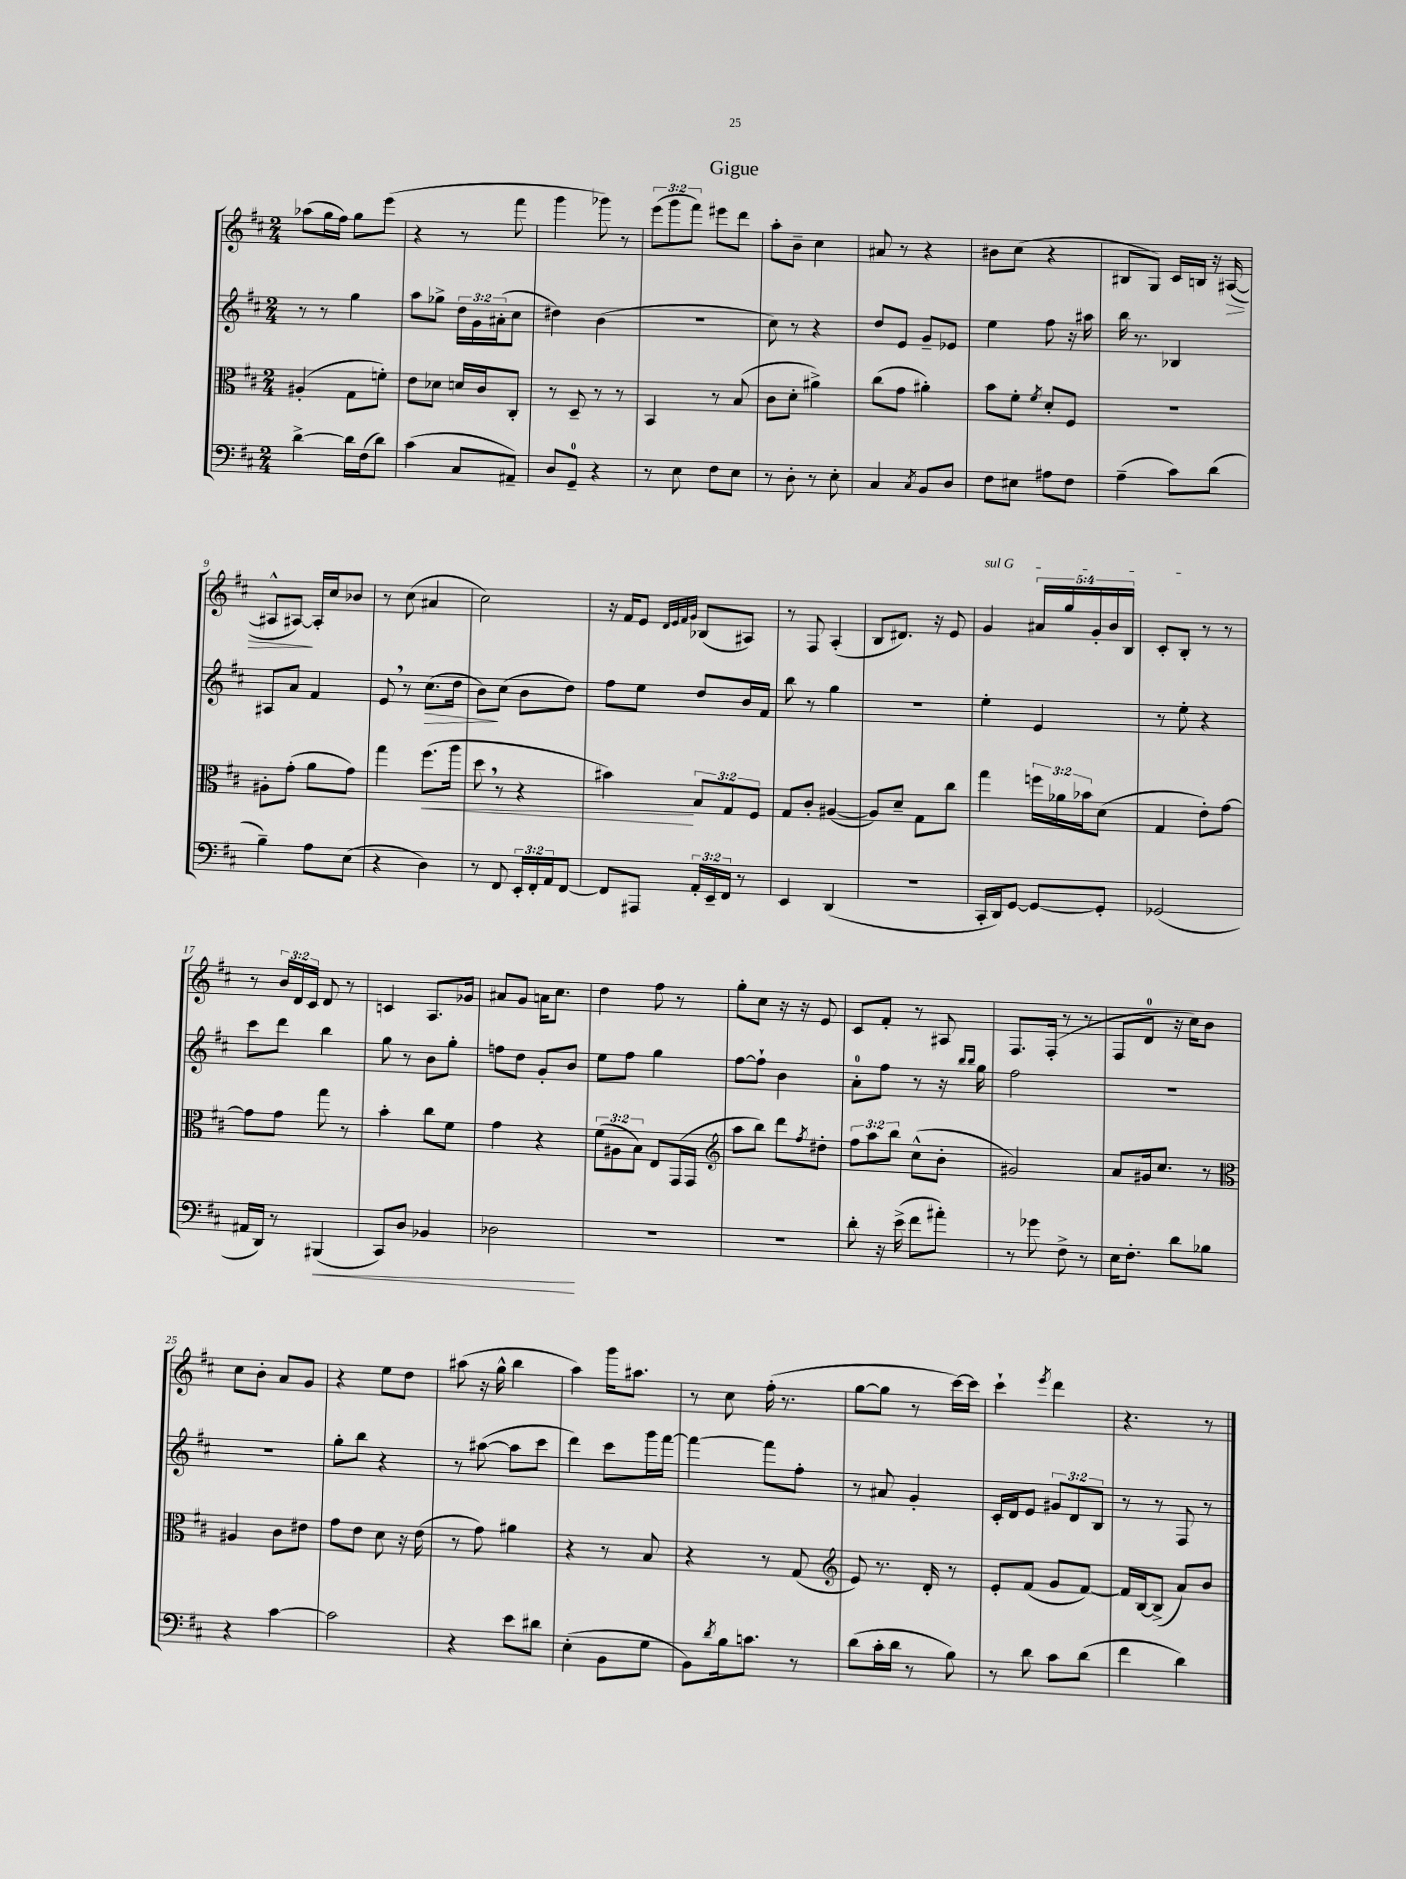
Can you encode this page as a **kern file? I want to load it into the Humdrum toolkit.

**kern	**kern	**kern	**kern
*staff4	*staff3	*staff2	*staff1
*clefF4	*clefC3	*clefG2	*clefG2
*k[f#c#]	*k[f#c#]	*k[f#c#]	*k[f#c#]
*M2/4	*M2/4	*M2/4	*M2/4
[4d^	(4A#'	8r	(8aa-
.	.	8r	16gg
.	.	.	16ff#)
16d]	8G	4gg	8gg
(16F#	.	.	.
8d)	8f')	.	(8eee
=	=	=	=
(4c#	8e	8aa	4r
.	8d-	8gg-^	.
8C#	16d	24dd	8r
.	.	24g	.
.	16c#	.	.
.	.	(24a#'	.
8AA#~)	8C#'	8cc#	8fff#
=	=	=	=
8D	8r	4dd#)	4ggg
8GG~	8D~	.	.
4r	8r	(4b	8ggg-)
.	8r	.	8r
=	=	=	=
8r	4BB	2r	(12eee
.	.	.	12ggg
8E	.	.	.
.	.	.	12fff#)
8F#	8r	.	8eee#
8E	(8B	.	8ddd
=	=	=	=
8r	8c#	8cc#)	8aa'
8D'	8d'	8r	8b~
8r	4a#^)	4r	4cc#
8E'	.	.	.
=	=	=	=
4C#	(8cc#	8dd	8a#
.	8g	8e	8r
8qC#	.	.	.
8BB	4a#')	8g~	4r
8D	.	8e-	.
=	=	=	=
8F#	8b	4ee	8b#
8E#	8f#'	.	(8cc#
.	8qf#	.	.
8A#	8d'	8ff#	4r
8F#	8F#	16r	.
.	.	16aa#	.
=	=	=	=
(4A~	2r	16bb	8B#
.	.	8.r	.
.	.	.	8G)
8c#)	.	4B-	16c#
.	.	.	16B
(8d	.	.	16r
.	.	.	([16A#
=	=	=	=
4B~)	8A#'	8A#	8A#^^]
.	(8g'	8a	[8A#)
8A	8a	4f#	16A#']
.	.	.	16cc#
(8E	8g)	.	8b-
=	=	=	=
4r	4gg	8e	8r
.	.	8r	(8cc#
4D)	(8.ff#	(8.cc#	4a#
.	16aa	16dd	.
=	=	=	=
8r	8dd	8b)	2cc#)
8FF#	8r	(8cc#	.
24EE'	4r	8b	.
24FF#'	.	.	.
24AA	.	.	.
[8FF#	.	8dd)	.
=	=	=	=
8FF#]	4b#)	8ff#	16r
.	.	.	16f#
8AAA#	.	8ee	8e
.	.	.	32qqd
.	.	.	32qqe
.	.	.	32qqf#
.	.	.	32qqg
24AA'	12B	8dd	(8B-
24EE~	.	.	.
24FF#	12G	.	.
8r	.	16b	8A#)
.	12F#	.	.
.	.	16f#	.
=	=	=	=
4EE	8G	8bb	8r
.	8c#'	8r	8F#
(4DD	([4A#	4gg	(4A'
=	=	=	=
2r	8A#])	2r	8B
.	8d~	.	8.d#)
.	8G	.	.
.	.	.	16r
.	8cc#	.	8e
=	=	=	=
16CC#'	4gg	4ee'	4g
16DD)	.	.	.
[8GG	.	.	.
8GG_	24ff	4e	20a#
.	24a-	.	.
.	.	.	20gg
.	24b-	.	.
.	.	.	20g'
8GG']	(8d	.	.
.	.	.	20b
.	.	.	20B
=	=	=	=
(2GG-	4G	8r	8c#'
.	.	8ee'	8B'
.	8e')	4r	8r
.	[8g	.	8r
=	=	=	=
16AA#	8g]	8ccc#	8r
16DD)	.	.	.
8r	8g	8ddd	24b
.	.	.	24d
.	.	.	24c#
(4BBB#	8gg	4bb	8d
.	8r	.	8r
=	=	=	=
8CC#)	4b'	8gg	4c
8D	.	8r	.
4BB-	8cc#	8b	8.A
.	8f#	8gg'	.
.	.	.	16g-
=	=	=	=
2D-	4g	8ff	8a#
.	.	8dd	8g
.	4r	8g'	16a
.	.	.	8.cc#
.	.	8b	.
=	=	=	=
2r	(12f#	8ee	4dd
.	12A#	.	.
.	.	8ff#	.
.	12B)	.	.
.	8E	4gg	8ff#
.	(16GG	.	8r
.	16GG	.	.
=	=	=	=
*	*clefG2	*	*
2r	8aa	[8ff#	8gg'
.	8bb)	8ff#`]	8cc#
.	8ddd	4b	16r
.	.	.	16r
.	8qff#	.	.
.	8dd#'	.	8e
=	=	=	=
8d'	12ff#	8a'	8c#
.	12aa	.	.
16r	.	8ff#	8f#'
.	12bb	.	.
(16e^	.	.	.
8f#	(8cc#^^	8r	8r
8a#')	8b'	16r	8A#
.	.	16qqbb	.
.	.	16qqbb	.
.	.	16gg	.
=	=	=	=
8r	2g#)	2ff#	8.F#
8g-	.	.	.
.	.	.	(16F#'
8F#^	.	.	8r
8r	.	.	8r
=	=	=	=
16E	8a	2r	8F#
8.F#'	.	.	.
.	16g#	.	8d
.	8.cc#	.	.
8d	.	.	16r
.	.	.	16cc#)
8B-	8r	.	8b
=	=	=	=
*	*clefC3	*	*
4r	4A#	2r	8cc#
.	.	.	8b'
[4c#	8c#	.	8a
.	8e#	.	8g
=	=	=	=
2c#]	8g	8gg'	4r
.	8e	8bb	.
.	8d	4r	8ee
.	16r	.	8dd
.	(16e	.	.
=	=	=	=
4r	8r	8r	(8aa#
.	8g)	([8aa#	16r
.	.	.	16gg^^
8e	4a#	8aa#]	4bb
8d#	.	8ccc#	.
=	=	=	=
(4E'	4r	4ddd)	4aa)
8BB	8r	8ccc#	16ggg
.	.	.	8.aa#
8G	8B	16ggg	.
.	.	[16fff#	.
=	=	=	=
8BB)	4r	4fff#_	8r
8qd	.	.	.
16B	.	.	8cc#
8.c	.	.	.
.	8r	8fff#]	(16ff#'
.	.	.	8.r
8r	(8G	8ff#'	.
=	=	=	=
*	*clefG2	*	*
(8d	8e)	8r	[8gg
16c#'	8.r	8a#	8gg]
16d	.	.	.
8r	.	4g'	8r
.	16d'	.	.
8B)	8r	.	[16ccc#)
.	.	.	16ccc#]
=	=	=	=
8r	8e'	16c#'	4ccc#`
.	.	16d	.
8d	(8f#	8e	.
.	.	.	8qeee
8c#	8g	12g#	4ddd
.	.	12d	.
(8d	[8f#)	.	.
.	.	12B	.
=	=	=	=
4f#	16f#]	8r	4.r
.	[16B	.	.
.	(8B^]	8r	.
4d)	8a)	8F#	.
.	8b	8r	8r
==	==	==	==
*-	*-	*-	*-
